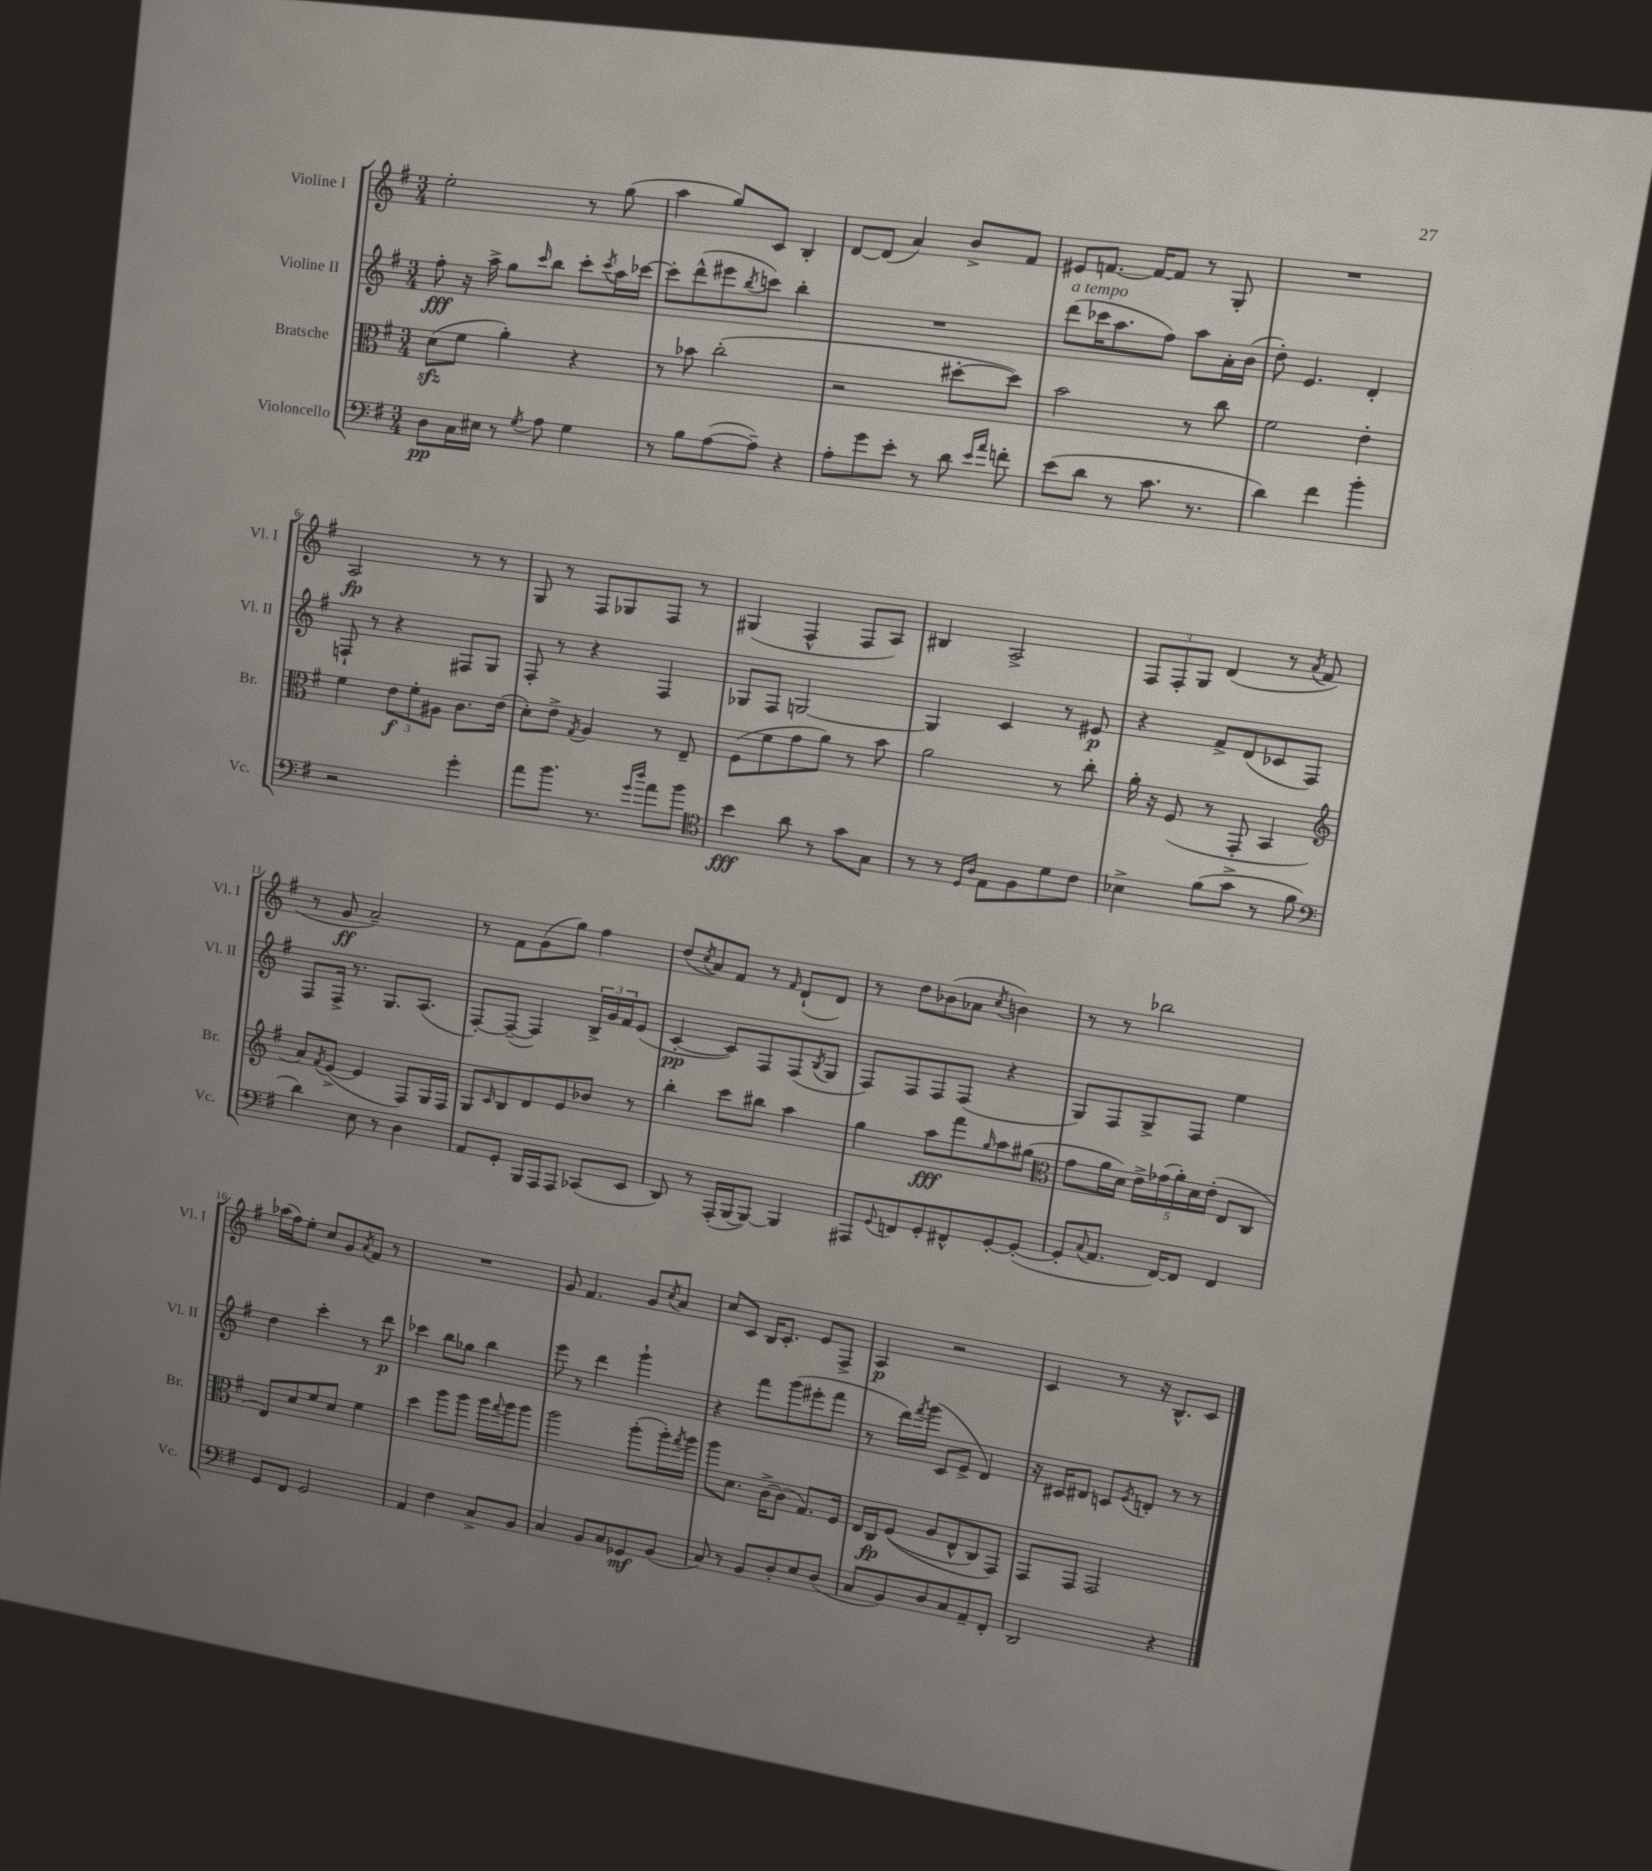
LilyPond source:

<<
\new StaffGroup <<
\new Staff = "s0" \with { instrumentName = "Violine I" shortInstrumentName = "Vl. I" } {
    \clef treble \key g \major \numericTimeSignature \time 3/4
    e''2-. r8 g''8( |
    a''4 g''8) c'8 b4-. |
    d'8~ d'8( a'4) b'8-> fis'8 |
    eis'8 f'8.~ f'16~ f'8 r8 g8-. |
    R2. |
    a2\fp r8 r8 |
    g8 r8 fis8 ges8 fis8 r8 |
    gis4( fis4-^ fis8 a8) |
    bis4 a2-> |
    \tuplet 3/2 { fis8 fis8-. g8 } d'4( r8 \acciaccatura { a'8 } fis'8 |
    r8 g'8\ff a'2--) |
    r8 fis'8 g'8( g''8) fis''4 |
    d''8( \acciaccatura { c''8 } a'8) fis'8 r8 \grace { fis'16 } d'8-!( d'8) |
    r8 d''8 bes'8( aes'8 \acciaccatura { c''8 } b'4) |
    r8 r8 bes''2 |
    aes''16( fis''16) e''8-. c''8 g'8 \acciaccatura { a'8 } fis'8 r8 |
    R2. |
    g'8 fis'4. g'8 \acciaccatura { c''8 } a'8 |
    c''8 c'8 b16 c'8.-. e'8 fis8-> |
    a4\p r2 |
    c'4 r8 r16 b8.-^ c'8 \bar "|." |
}
\new Staff = "s1" \with { instrumentName = "Violine II" shortInstrumentName = "Vl. II" } {
    \clef treble \key g \major \numericTimeSignature \time 3/4
    fis''8-.\fff r16 a''16-> g''8 \grace { c'''16 } b''8 c'''8-. \acciaccatura { c'''8 } a''16 ces'''16~ |
    ces'''8-. d'''8-^( eis'''8 \acciaccatura { b''8 } c'''8) b''4-. |
    R2. |
    d'''8^\markup { \italic "a tempo" }( ces'''16 a''8. fis''8) a''8 a'16-. b'16( |
    d''8-.) e'4. d'4-. |
    f8-! r8 r4 fis8 g8 |
    fis8-. r8 r4 fis4 |
    ges8 fis8 g2~ |
    g4 c'4 r8 eis'8\p |
    r4 fis'8-> d'8( ces'8 fis8) |
    fis8 fis16-> r8. g8. a8.( |
    fis8~-.) fis8~--( fis4) \tuplet 3/2 { b16-> g'16 fis'16 } e'8( |
    c'4~-.\pp c'8) fis8 fis8( \acciaccatura { b8 } g8 |
    fis8) fis8 fis8 fis8( r4 |
    g8) fis8 g8-> fis8 e''4 |
    d''4 c'''4-. r8 d'''8\p |
    ces'''4 b''8 ges''8 b''4 |
    e'''8 r8 d'''4 g'''4-! |
    r4 fis'''8 g'''8( eis'''8-. fis'''8 |
    r8 d'''16) \acciaccatura { fis'''8 } g'''16( c'8 e'8-> d'4) |
    r16 cis'16 dis'8 c'8 \acciaccatura { e'8 } d'8-. r8 r8 \bar "|." |
}
\new Staff = "s2" \with { instrumentName = "Bratsche" shortInstrumentName = "Br." } {
    \clef alto \key g \major \numericTimeSignature \time 3/4
    d'8\sfz( fis'8 a'4-.) r4 |
    r8 bes'8 c''2-.( |
    r2 dis''8~-. dis''8) |
    b'2 r8 c''8 |
    fis'2 e'4-. |
    fis'4 \tuplet 3/2 { e'8\f fis'8-. ais8 } c'8. e'16( |
    d'8-.) e'8-> \acciaccatura { g8 } a4 r8 e8-- |
    fis8( fis'8 g'8 a'8) r8 b'8 |
    a'2 r8 c''8-. |
    a'16-. r16 fis8( r8 g,8-. b,4 |
    \clef treble a'8) \acciaccatura { fis'8 } e'8~->( e'4 fis8) g16 fis16 |
    g8 \grace { c'16 } b8 d'8 e'8 bes'8 r8 |
    b''4-. c'''8 bis''8 a''4 |
    g''4 a''8\fff fis'''8 \grace { g''16 } a''8 gis''8( |
    \clef alto g'8 a'16 d'16) \tuplet 5/4 { e'16-> ges'16( a'16-.) d'16 e'16-.( } e8 c8 |
    e8) d'8 fis'8 d'8 fis'4 |
    d''4 a''8 a''8 a''16 \appoggiatura { g''8 } a''16 a''8 |
    a''2 a''8-.( a''16-.) \acciaccatura { g''8 } a''16 |
    a''8 d'8. c'16~-> c'8( g8.) fis16 |
    e16 c16\fp fis8(\( a8 e8-^ c8) g,8\) |
    g,8 g,8 g,2 \bar "|." |
}
\new Staff = "s3" \with { instrumentName = "Violoncello" shortInstrumentName = "Vc." } {
    \clef bass \key g \major \numericTimeSignature \time 3/4
    d8\pp c16 eis16 r8 \acciaccatura { g8 } a8 g4 |
    r8 b8 a8~( a8--) r4 |
    a8-. g'8 e'8-. r8 d'8 \grace { e'16 a'16 } f'8-. |
    e'8( d'8 r8 c'8. r8. |
    d'4) fis'4 b'4-. |
    r2 g'4-. |
    a'8 b'8. r8. \grace { g'16 d''16 } a'8 b'8 |
    \clef tenor b'4\fff a'8 r8 g'8 g8 |
    r8 r8 \grace { d16 a16 } e8 fis8 d'8 c'8 |
    bes4-> fis'8( g'8-> r8 fis'8 |
    \clef bass d'4) e8 r8 d4 |
    a,8 g,8-. b,,16 a,,16 a,,8 ces,8( e,8 |
    d,8) r8 a,,16-.( b,,16~ b,,8~) b,,4 |
    ais,,8 \appoggiatura { g,8 } f,8 g,8-. fis,8-^ g,8~-. g,8~-.( |
    g,8-. \appoggiatura { c8 } a,8. fis,16~) fis,8 fis,4 |
    g,8 fis,8 g,2 |
    a,4 fis4 c8-> b,8 |
    c4 b,8 c8 ges,8\mf b,8( |
    c8) r8 b,8 d8-. e8 d8( |
    c8 b,8) d8 c8 a,8-- fis,8-. |
    d,2 r4 \bar "|." |
}
>>
>>
